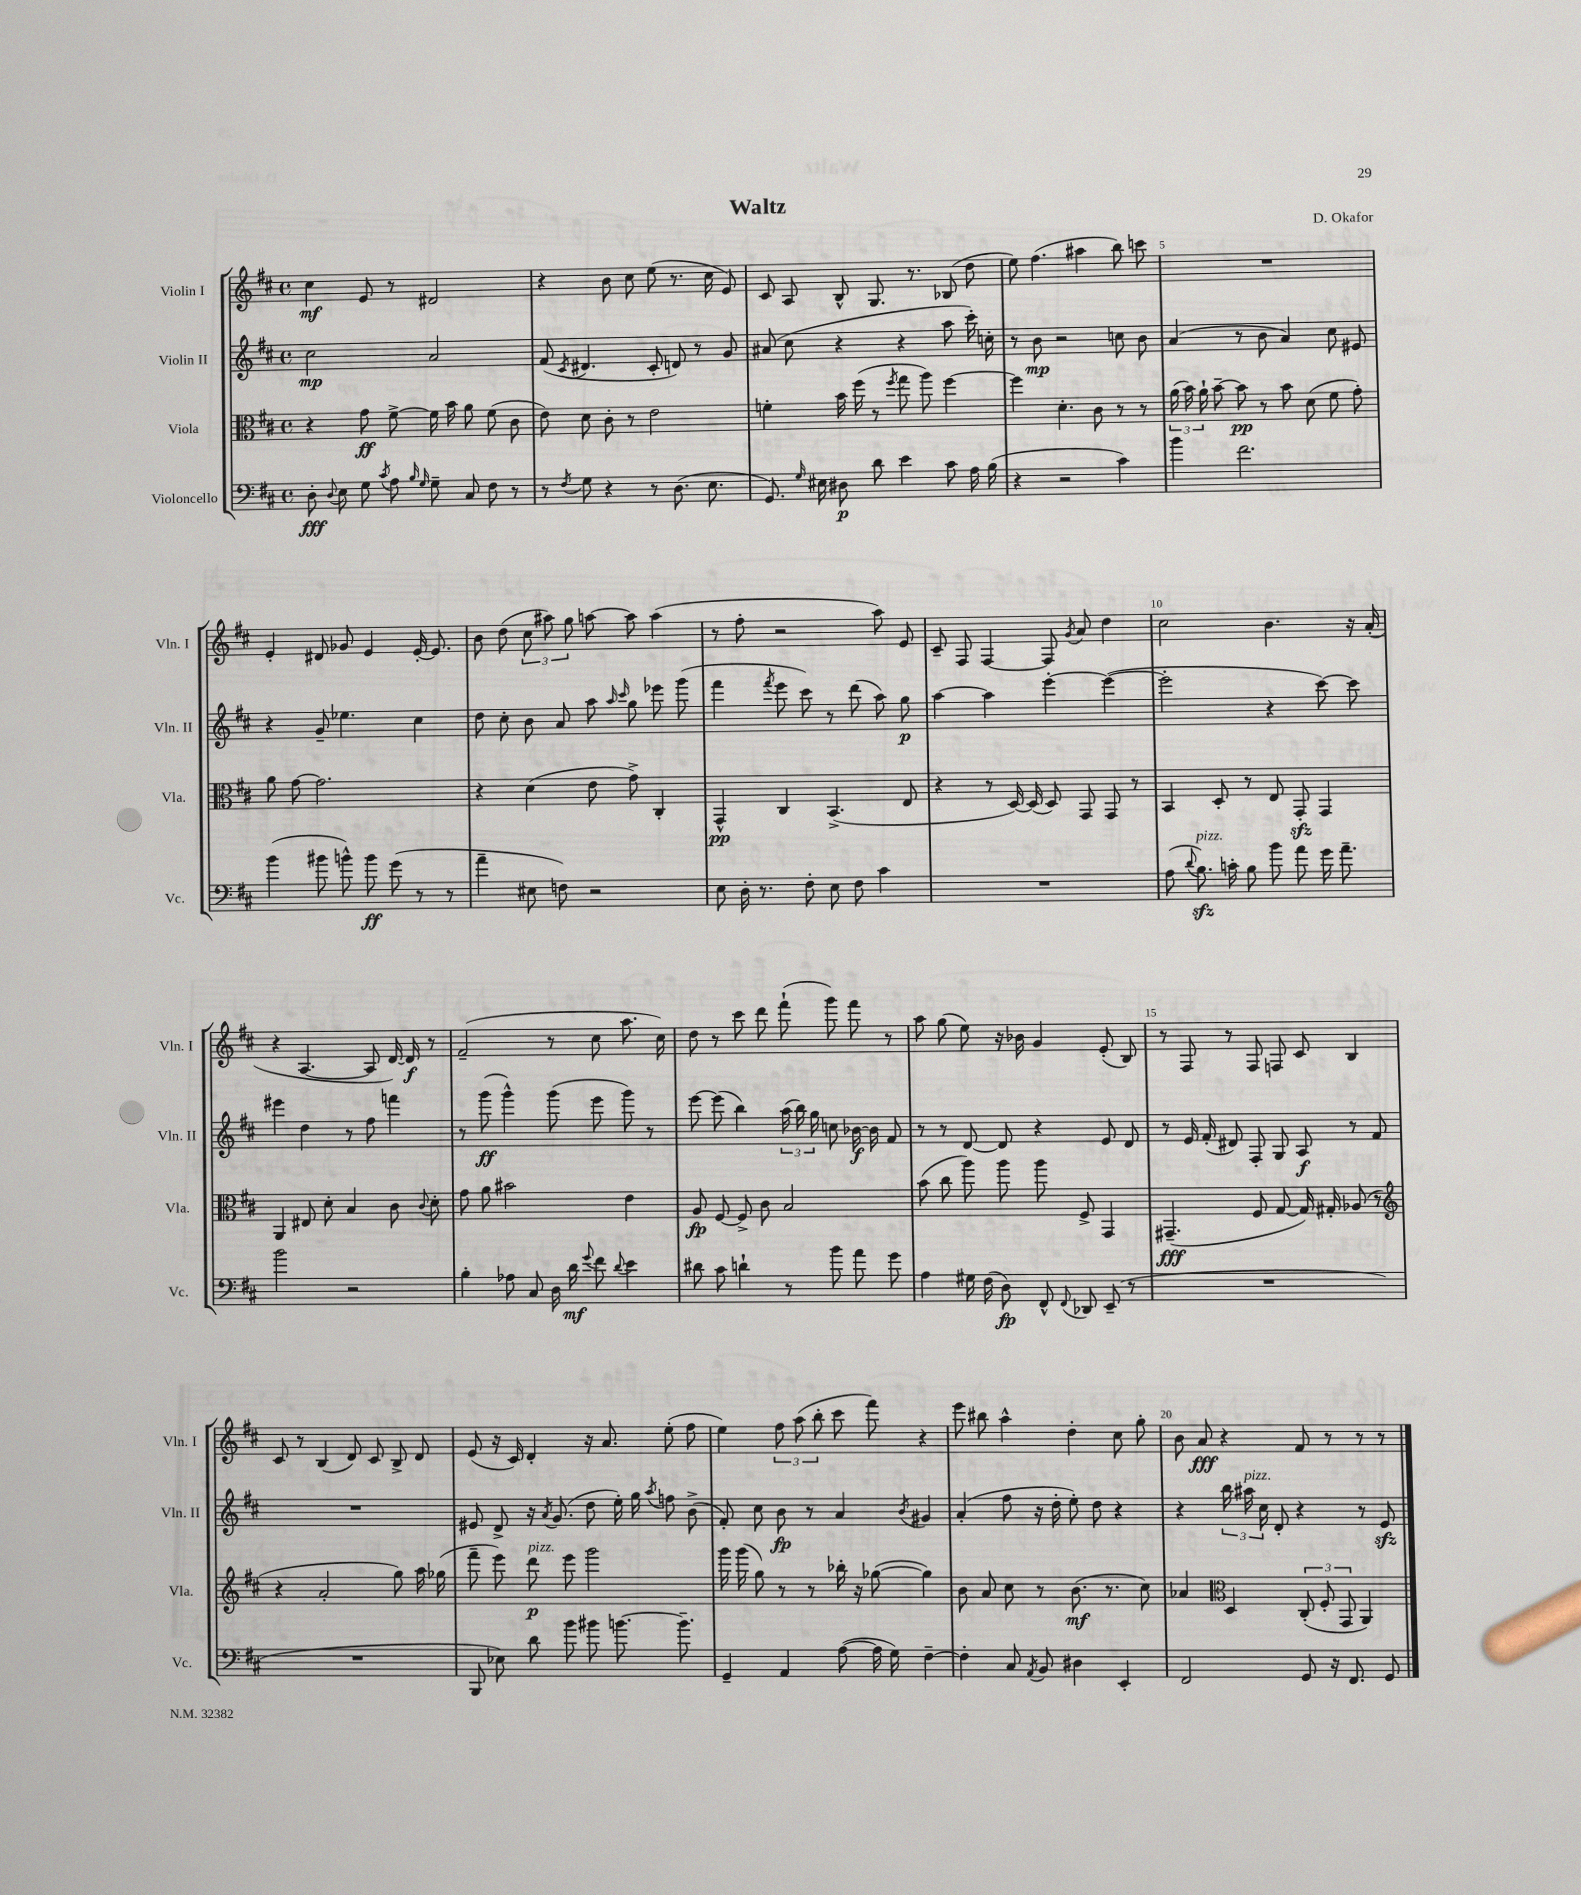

**kern	**kern	**kern	**kern
*staff4	*staff3	*staff2	*staff1
*clefF4	*clefC3	*clefG2	*clefG2
*k[f#c#]	*k[f#c#]	*k[f#c#]	*k[f#c#]
*M4/4	*M4/4	*M4/4	*M4/4
*met(c)	*met(c)	*met(c)	*met(c)
8D'	4r	2cc#	4cc#
8qqD	.	.	.
8E	.	.	.
8G	8g	.	8e
8qc#	.	.	.
8A	[8f#^	.	8r
16qqB	.	.	.
16qqG	.	.	.
8G~	16f#]	2a	2d#
.	16b	.	.
8C#	8a	.	.
8F#	(8f#	.	.
8r	8c#	.	.
=	=	=	=
8r	8e)	(8f#	4r
8qF#	.	8qc#	.
8G	8d	4.d#	.
4r	8c#'	.	8b
.	8r	.	8cc#
8r	2e	8c#'	(8ee
(8.D	.	8d)	8.r
.	.	8r	.
8.E	.	.	16cc#
.	.	8g	8e)
=	=	=	=
8.GG)	4f'	(8a#	8c#
.	.	8cc#	8A
16qqG	.	.	.
16E#	.	.	.
8D#	16b	4r	8B^^
.	(16ff#	.	.
8d	8r	.	8.G
.	8qff#	.	.
4e	8gg	4r	.
.	.	.	8.r
.	8aa)	.	.
8c#	[4ff#	8aa	(8B-
16A	.	16ccc#')	8dd
(16B	.	16cc'	.
=	=	=	=
4r	4ff#]	8r	8ee)
.	.	8b	(4.ff#
2r	4.d'	2r	.
.	.	.	4aa#
.	8c#	.	.
4c#)	8r	8cc	8bb)
.	8r	8b	8ccc
=	=	=	=
4b	(24a	(4a	1r
.	24b)	.	.
.	24a`	.	.
.	[8b~	.	.
2.f#	8b]	8r	.
.	8r	8b	.
.	8b	4a)	.
.	(8d	.	.
.	8f#	8cc#	.
.	8g')	8e#	.
=	=	=	=
(4b	8a	4r	4e'
.	[8g	.	.
8b#	2.g]	8g~	8d#
8b^^)	.	4.ee-	8g-
8b	.	.	4e
(8g	.	.	.
8r	.	4cc#	[16e'
.	.	.	8.e]
8r	.	.	.
=	=	=	=
4a~	4r	8dd	8b
.	.	8cc#'	(8dd
8E#	(4d	8b	12cc#
.	.	.	12aa#)
8F)	.	8a	.
.	.	.	12gg
2r	8e	8aa	[8aa
.	.	16qqaa	.
.	.	16qqccc#	.
.	8g^)	8gg	8aa]
.	4C#'	8eee-	(4aa
.	.	(8ggg	.
=	=	=	=
8E	4GG^^	4fff#	8r
16D'	.	.	8ff#'
8.r	.	.	.
.	.	8qfff#	.
.	4C#	8eee	2r
8F#'	.	8ccc#)	.
8E	(4.BB^	8r	.
8F#	.	(8ddd	.
4c#	.	8aa)	8aa)
.	8E	8gg	8e
=	=	=	=
1r	4r	[4aa	8c#~
.	.	.	8F#
.	8r	4aa]	[4F#
.	[16D)	.	.
.	(16D]	.	.
.	8D)	[4eee'	8F#]
.	.	.	8qg
.	8GG	.	8a
.	8GG	(4eee_	4dd
.	8r	.	.
=	=	=	=
(8A	4BB	2eee']	2cc#
8qqd	.	.	.
8.B)	.	.	.
.	8D'	.	.
16c'	.	.	.
8B	8r	.	.
8b	8E	4r	4.b
8a	8GG'	.	.
16g	4GG	[8ccc#)	.
8.a~	.	.	.
.	.	8ccc#]	16r
.	.	.	(16a'
=	=	=	=
2b	4AA	4eee#	4r
.	8E#	4dd	[4.A
.	8d'	.	.
2r	4B	8r	.
.	.	8ff#	8A]
.	8c#	4fff	[16d)
.	.	.	16d]
.	8qqc#	.	.
.	8d'	.	8r
=	=	=	=
4B'	8g	8r	(2f#~
.	8a	(8ggg	.
8A-	2b#	4ggg^^)	.
8C#	.	.	.
16D	.	(8ggg	8r
16d	.	.	.
8qqg	.	.	.
8f#	.	8eee	8cc#
8qqd	.	.	.
4e	4e	8ggg)	8.aa
.	.	8r	.
.	.	.	16cc#)
=	=	=	=
8d#	8A	[8eee	8dd
8c#	[8F#	(8eee]	8r
4d`	8F#^]	4bb)	8ccc#
.	8c#	.	8ddd
8r	2B	(24aa	(8fff#`
.	.	24bb)	.
.	.	24gg	.
8b	.	8cc	8ggg)
8a	.	[16b-	8fff#
.	.	16b-]	.
8g	.	8f#	8r
=	=	=	=
4A	(8b	8r	8aa
.	8cc#	8r	(8gg
16G#	8aa)	[8d	8ee)
(16F#	.	.	.
8D)	8aa	8d]	16r
.	.	.	16b-
8FF#^^	8aa	4r	4g
8qqFF#	.	.	.
8DD-	8F#^	.	.
(8EE~	4GG	8e	(8e'
8r	.	8d	8B)
=	=	=	=
1r	(4.GG#~	8r	8r
.	.	16e	8F#
.	.	(16f#'	.
.	.	8d#)	8r
.	8F#	8F#'	8F#
.	[8G	8G	8F
.	16G])	8A	8c#
.	16G#'	.	.
.	(8A-	8r	4B
.	8r	8f#	.
=	=	=	=
*	*clefG2	*	*
1r	4r	1r	8c#
.	.	.	8r
.	2a'	.	(4B
.	.	.	8d)
.	.	.	8c#
.	8gg)	.	8B^
.	16aa	.	8d
.	(16gg-	.	.
=	=	=	=
8BBB	8fff#~	8e#	(8e
8E-)	8eee)	8d^	16r
.	.	.	16c#)
8d	8ddd	16r	4d'
.	.	8qa	.
.	.	(8.g	.
8b	8eee	.	.
8b#	2ggg	8dd	16r
.	.	.	8.a
[8.b	.	16ee')	.
.	.	16gg	.
.	.	8qaa	.
.	.	8ff	(8ee'
8.b~]	.	.	.
.	.	(8b^	8ff#
=	=	=	=
4GG~	16ggg	8f#')	4ee)
.	(16ggg	.	.
.	8gg)	8cc#	.
4AA	8r	8b	12ff#
.	.	.	(12aa
.	8r	8r	.
.	.	.	12bb'
([8A	16bb-'	4a	8ccc#
.	16r	.	.
16A]	([8gg-	.	8fff#)
16G)	.	.	.
.	.	8qb	.
[4F#~	4gg-])	4g#	4r
=	=	=	=
4F#']	8b	(4a'	8eee
.	8a	.	8bb#
8C#	8cc#	8ff#	4aa^^
8qAA	.	.	.
8BB	8r	16r	.
.	.	16dd'	.
4D#	(8.b	8ee')	4dd'
.	.	8dd	.
.	8.r	.	.
4EE'	.	4r	8cc#
.	8cc#)	.	8gg'
=	=	=	=
2FF#	4a-	4r	8b
.	.	.	8a
*	*clefC3	*	*
.	4D	24bb	4r
.	.	24aa#	.
.	.	24cc#	.
.	.	8d'	.
8GG	(12C#'	4r	8f#
.	12F#'	.	.
16r	.	.	8r
.	12GG	.	.
8.FF#	.	.	.
.	4AA)	8r	8r
8GG	.	8e	8r
==	==	==	==
*-	*-	*-	*-
